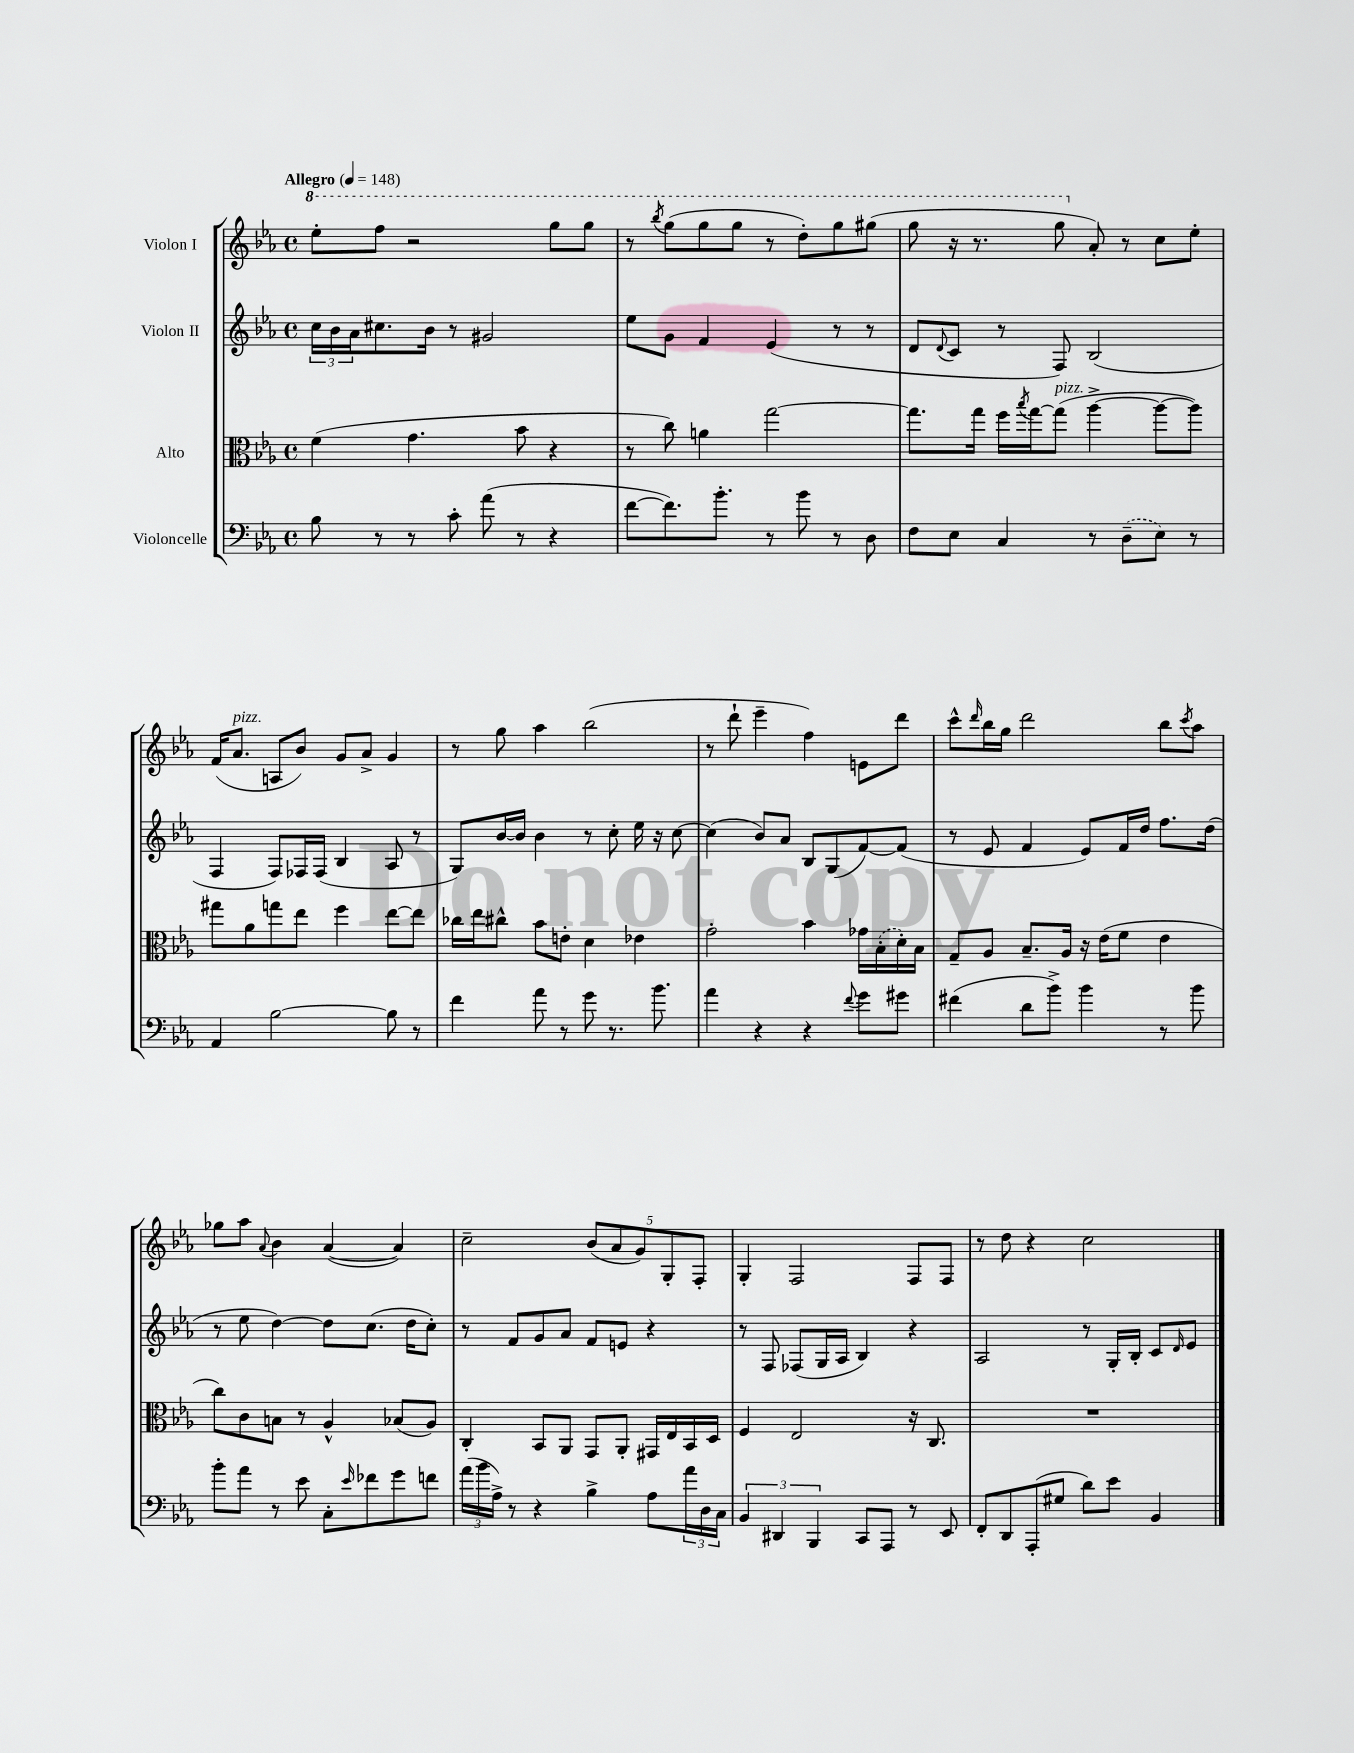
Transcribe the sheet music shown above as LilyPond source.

<<
\new StaffGroup <<
\new Staff = "s0" \with { instrumentName = "Violon I" } {
    \clef treble \key ees \major \defaultTimeSignature \time 4/4 \tempo "Allegro" 4 = 148
    \ottava #1 ees'''8-. f'''8 r2 g'''8 g'''8 |
    r8 \acciaccatura { bes'''8 } g'''8( g'''8 g'''8 r8 d'''8-.) g'''8 gis'''8( |
    g'''8 r16 r8. g'''8 \ottava #0 aes'8-.) r8 c''8 ees''8-. |
    f'16( aes'8.^\markup { \italic "pizz." } a8 bes'8) g'8 aes'8-> g'4 |
    r8 g''8 aes''4 bes''2( |
    r8 d'''8-! ees'''4-- f''4) e'8 d'''8 |
    c'''8-^ \grace { d'''16 } bes''16 g''16 d'''2 bes''8 \acciaccatura { c'''8 } aes''8 |
    ges''8 aes''8 \appoggiatura { aes'8 } bes'4 aes'4~( aes'4) |
    c''2-- \tuplet 5/4 { bes'8( aes'8 g'8) g8-. f8-. } |
    g4-. f2 f8 f8 |
    r8 d''8 r4 c''2 \bar "|." |
}
\new Staff = "s1" \with { instrumentName = "Violon II" } {
    \clef treble \key ees \major \defaultTimeSignature \time 4/4
    \tuplet 3/2 { c''16 bes'16 aes'16 } cis''8. bes'16 r8 gis'2 |
    ees''8 g'8 f'4 ees'4( r8 r8 |
    d'8 \appoggiatura { d'8 } c'8 r8 f8) bes2( |
    f4 f8) fes16 fes16( bes4 aes8 r8 |
    g8) bes'16~ bes'16 bes'4 r8 c''8-. ees''16 r16 c''8~ |
    c''4( bes'8) aes'8 bes8 g8( f'8~) f'8( |
    r8 ees'8 f'4 ees'8) f'16 d''16 f''8. d''16( |
    r8 ees''8 d''4~) d''8 c''8.( d''16 c''8-.) |
    r8 f'8 g'8 aes'8 f'8 e'8 r4 |
    r8 f8 fes8( g16 aes16 bes4) r4 |
    aes2 r8 g16-. bes16-. c'8 \grace { d'16 } ees'8 \bar "|." |
}
\new Staff = "s2" \with { instrumentName = "Alto" } {
    \clef alto \key ees \major \defaultTimeSignature \time 4/4
    f'4( g'4. bes'8 r4 |
    r8 c''8) a'4 g''2~ |
    g''8. g''16 f''16 \acciaccatura { bes''8 } g''16~ g''8^\markup { \italic "pizz." }( aes''4~-> aes''8~ aes''8) |
    gis''8 aes'8 g''8 ees''8 f''4 ees''8~ ees''8 |
    ces''16 ees''16 cis''8-^ bes'8 e'8-. d'4 ees'4 |
    g'2-. bes'4 ges'16 \once \slurDashed bes16-.( d'16-.) bes16 |
    g8-- aes8 bes8.-- aes16 r16 ees'16( f'8 ees'4 |
    c''8) c'8 b8 r8 aes4-^ bes8( aes8) |
    c4-. bes,8 aes,8 g,8 aes,8-. gis,16 ees16 bes,16 d16 |
    f4 ees2 r16 c8. |
    R1 \bar "|." |
}
\new Staff = "s3" \with { instrumentName = "Violoncelle" } {
    \clef bass \key ees \major \defaultTimeSignature \time 4/4
    bes8 r8 r8 c'8-. aes'8( r8 r4 |
    f'8~ f'8.) bes'8.-. r8 bes'8 r8 d8 |
    f8 ees8 c4 r8 \once \slurDashed d8--( ees8) r8 |
    aes,4 bes2~ bes8 r8 |
    f'4 aes'8 r8 g'8 r8. bes'8. |
    aes'4 r4 r4 \appoggiatura { f'8 } g'8 gis'8 |
    fis'4( d'8 bes'8->) bes'4 r8 bes'8 |
    bes'8-. aes'8 r8 ees'8 c8-. \grace { ees'16 } fes'8 g'8 f'8 |
    \tuplet 3/2 { aes'16( bes'16 aes16->) } r8 r4 bes4-> aes8 \tuplet 3/2 { aes'16 d16 c16 } |
    \tuplet 3/2 { bes,4 dis,4 bes,,4 } c,8 aes,,8 r8 ees,8 |
    f,8-. d,8 aes,,8-.( gis8 d'8) ees'8 bes,4 \bar "|." |
}
>>
>>
\layout { \context { \Score \remove "Bar_number_engraver" } }
